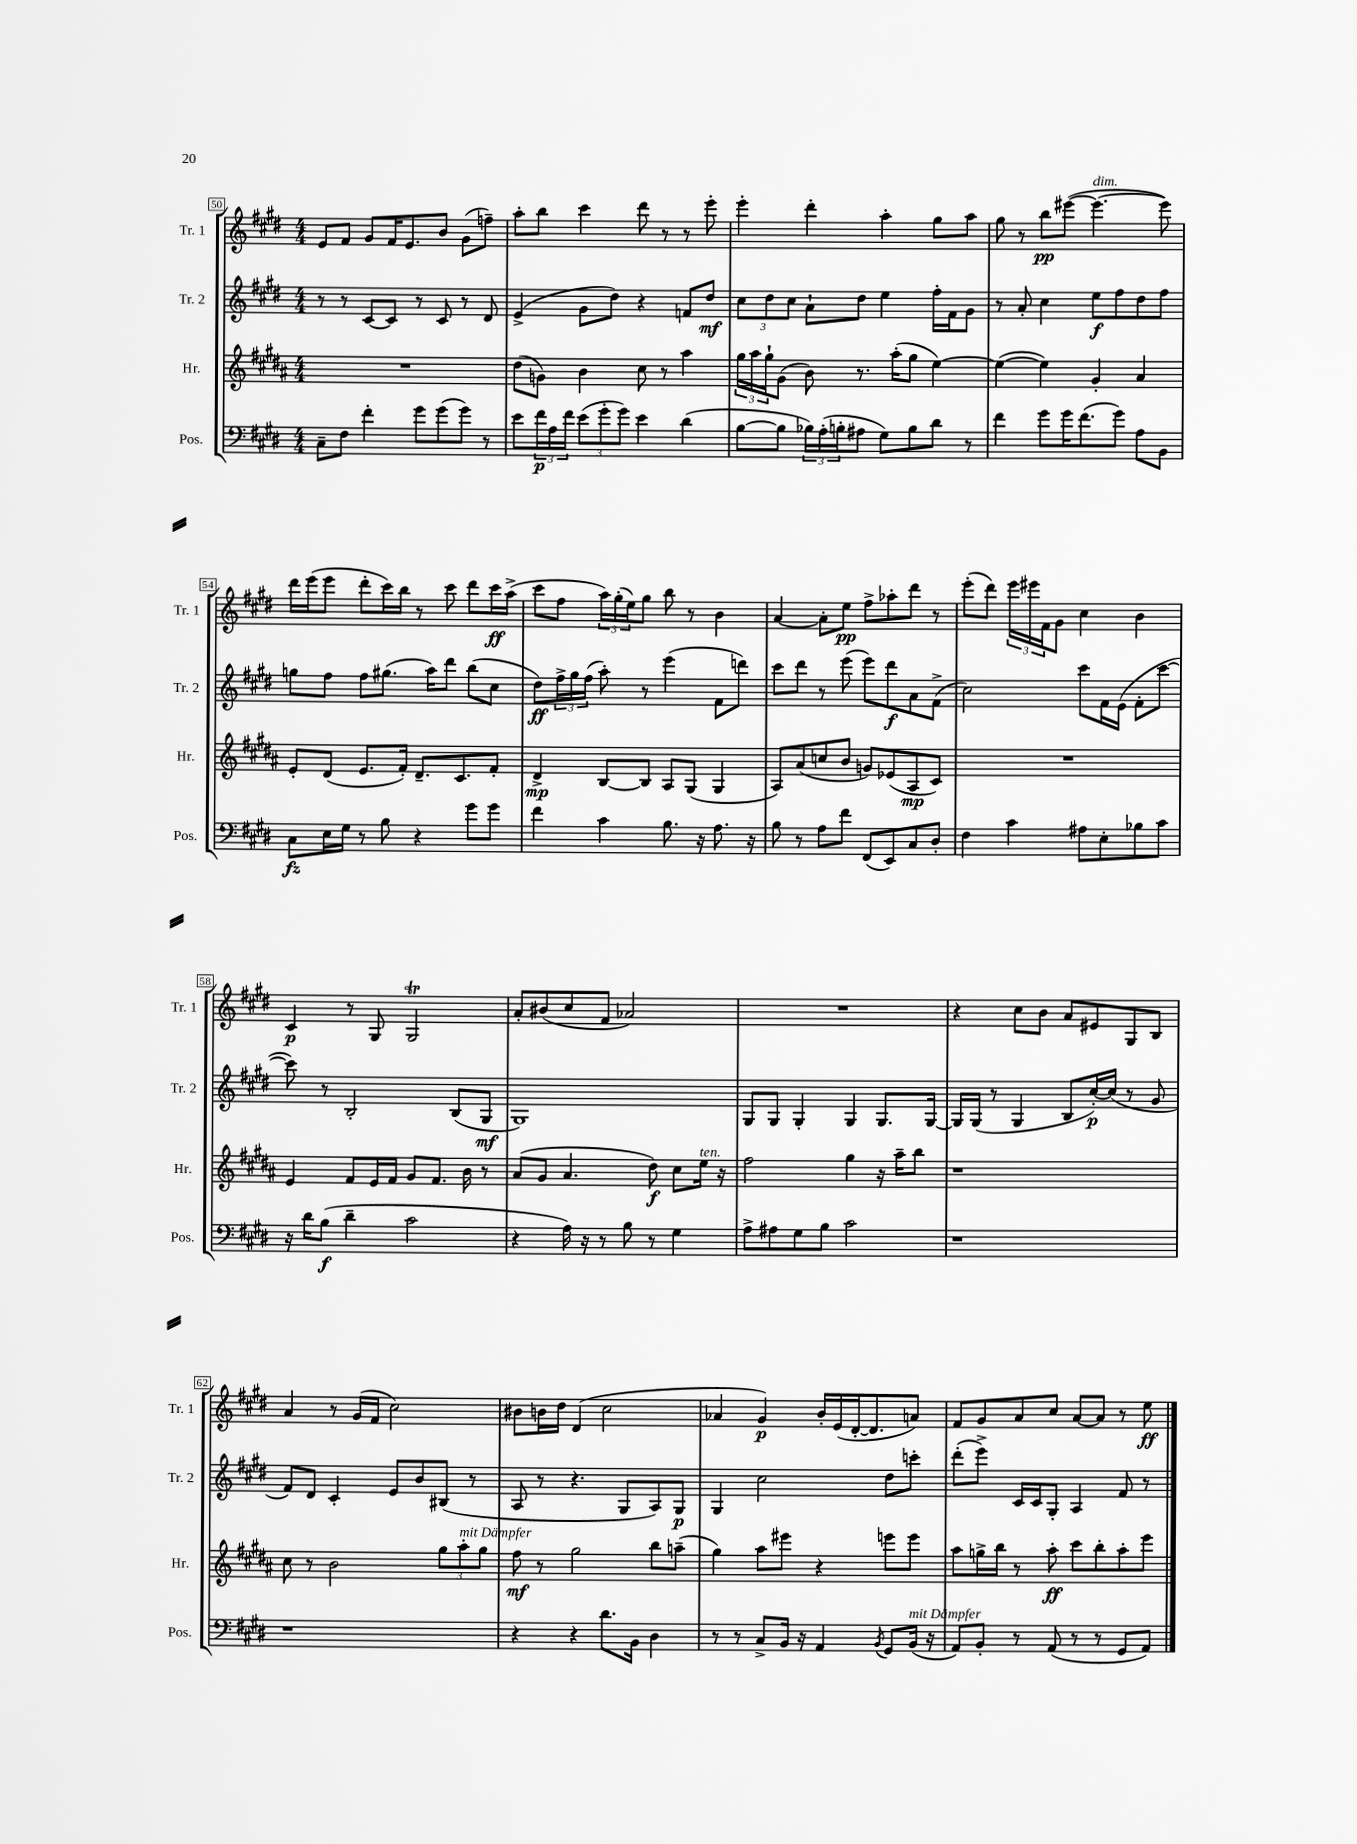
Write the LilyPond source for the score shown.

<<
\new StaffGroup <<
\new Staff = "s0" \with { instrumentName = "Tr. 1" shortInstrumentName = "Tr. 1" } {
    \clef treble \key e \major \numericTimeSignature \time 4/4
    e'8 fis'8 gis'8 fis'16 e'8. b'8 gis'8( f''8--) |
    a''8-. b''8 cis'''4 dis'''8 r8 r8 e'''8-. |
    e'''4-. dis'''4-. a''4-. gis''8 a''8 |
    gis''8 r8 b''8\pp eis'''8~( eis'''4.~^\markup { \italic "dim." } eis'''8) |
    dis'''16 e'''16( e'''8 dis'''8-. cis'''16) b''16 r8 cis'''8 dis'''8 cis'''16\ff a''16->( |
    cis'''8 fis''8 \tuplet 3/2 { a''16) gis''16-.( e''16) } gis''8 b''8 r8 b'4 |
    a'4~ a'8-. e''8\pp fis''8-> aes''8-. dis'''8 r8 |
    e'''8-.( dis'''8) \tuplet 3/2 { e'''16 eis'''16 fis'16 } gis'8 cis''4 b'4 |
    cis'4\p r8 gis8 gis2\trill |
    a'8-. bis'8( cis''8 fis'8 aes'2) |
    R1 |
    r4 cis''8 b'8 a'8 eis'8 gis8 b8 |
    a'4 r8 gis'16( fis'16 cis''2) |
    bis'8 b'16 dis''16 dis'4( cis''2 |
    aes'4 gis'4\p) b'16-. e'16( dis'16~-. dis'8. a'8) |
    fis'8 gis'8 a'8 cis''8 a'8~ a'8 r8 e''8\ff \bar "|." |
}
\new Staff = "s1" \with { instrumentName = "Tr. 2" shortInstrumentName = "Tr. 2" } {
    \clef treble \key e \major \numericTimeSignature \time 4/4
    r8 r8 cis'8~ cis'8 r8 cis'8 r8 dis'8 |
    e'4->( gis'8 dis''8) r4 f'8 dis''8\mf |
    \tuplet 3/2 { cis''8 dis''8 cis''8 } a'8-! dis''8 e''4 fis''16-. fis'16 gis'8 |
    r8 a'8-. cis''4 e''8\f fis''8 dis''8 fis''8 |
    g''8 fis''8 fis''8 gis''8.( a''16) dis'''8 b''8( cis''8 |
    dis''8\ff) \tuplet 3/2 { fis''16-> gis''16 fis''16( } a''8-.) r8 e'''4( fis'8 d'''8) |
    cis'''8 dis'''8 r8 e'''8( e'''8) dis'''8\f a'8 fis'8->( |
    cis''2) cis'''8 fis'16 e'16( fis'8-. cis'''8~ |
    cis'''8) r8 b2-. b8( gis8\mf |
    gis1) |
    gis8 gis8 gis4-. gis4 gis8. gis16~ |
    gis16 gis16( r8 gis4 b8 cis''16~-.\p) cis''16( r8 gis'8 |
    fis'8) dis'8 cis'4-. e'8 b'8 bis8( r8 |
    a8 r8 r4. gis8 a8) gis8\p |
    gis4 cis''2 dis''8 c'''8-. |
    dis'''8-.( e'''8->) cis'16 cis'16 gis8-. a4 fis'8 r8 \bar "|." |
}
\new Staff = "s2" \with { instrumentName = "Hr." shortInstrumentName = "Hr." } {
    \clef treble \key b \major \numericTimeSignature \time 4/4
    R1 |
    dis''8( g'8) b'4 cis''8 r8 ais''4 |
    \tuplet 3/2 { gis''16 ais''16 gis''16-! } gis'8( b'8) r8. ais''16-.( gis''8 e''4~) |
    e''4~( e''4) gis'4-. ais'4 |
    e'8-. dis'8( e'8. fis'16-.) dis'8.-- cis'8. fis'8-. |
    dis'4->\mp b8~ b8 ais8 gis8( gis4 |
    ais8) ais'8( c''8 b'8 g'8) ees'8( ais8\mp cis'8) |
    R1 |
    e'4 fis'8 e'16 fis'16 gis'8 fis'8. b'16 r8 |
    ais'8( gis'8 ais'4. dis''8\f) cis''8 e''16^\markup { \italic "ten." } r16 |
    fis''2 gis''4 r16 ais''16-- b''8 |
    r1 |
    cis''8 r8 b'2 \tuplet 3/2 { gis''8 ais''8-.^\markup { \italic "mit Dämpfer" } gis''8 } |
    fis''8\mf r8 gis''2 b''8 a''8--( |
    gis''4) ais''8 eis'''8 r4 e'''8 e'''8 |
    ais''8 g''16-> b''16 r8 ais''8-.\ff cis'''8 b''8-. ais''8-. e'''8 \bar "|." |
}
\new Staff = "s3" \with { instrumentName = "Pos." shortInstrumentName = "Pos." } {
    \clef bass \key e \major \numericTimeSignature \time 4/4
    cis8-- fis8 fis'4-. gis'8 gis'8( gis'8) r8 |
    e'8 \tuplet 3/2 { fis'16\p a16 fis'16 } \tuplet 3/2 { e'8( gis'8-. gis'8) } e'4 dis'4( |
    b8~ b8 \tuplet 3/2 { bes16) a16-.( b16-. } ais8 gis8) b8 dis'8 r8 |
    fis'4 gis'8 gis'16 fis'8.( gis'8) a8 b,8 |
    cis8\fz e16 gis16 r8 b8 r4 gis'8 gis'8 |
    fis'4 cis'4 b8. r16 a8. r16 |
    b8 r8 a8 fis'8 fis,8( e,8) cis8 dis8-. |
    fis4 cis'4 ais8 e8-. bes8 cis'8 |
    r16 dis'16 b8\f( dis'4-- cis'2 |
    r4 a16) r16 r8 b8 r8 gis4 |
    a8-> ais8 gis8 b8 cis'2 |
    r1 |
    r1 |
    r4 r4 dis'8. b,16 dis4 |
    r8 r8 cis8-> b,16 r16 a,4 \acciaccatura { b,8 } gis,8 b,16^\markup { \italic "mit Dämpfer" }( r16 |
    a,8) b,8-. r8 a,8( r8 r8 gis,8 a,8) \bar "|." |
}
>>
>>
\layout { \context { \Score currentBarNumber = #50 \override BarNumber.stencil = #(make-stencil-boxer 0.1 0.3 ly:text-interface::print) } }
